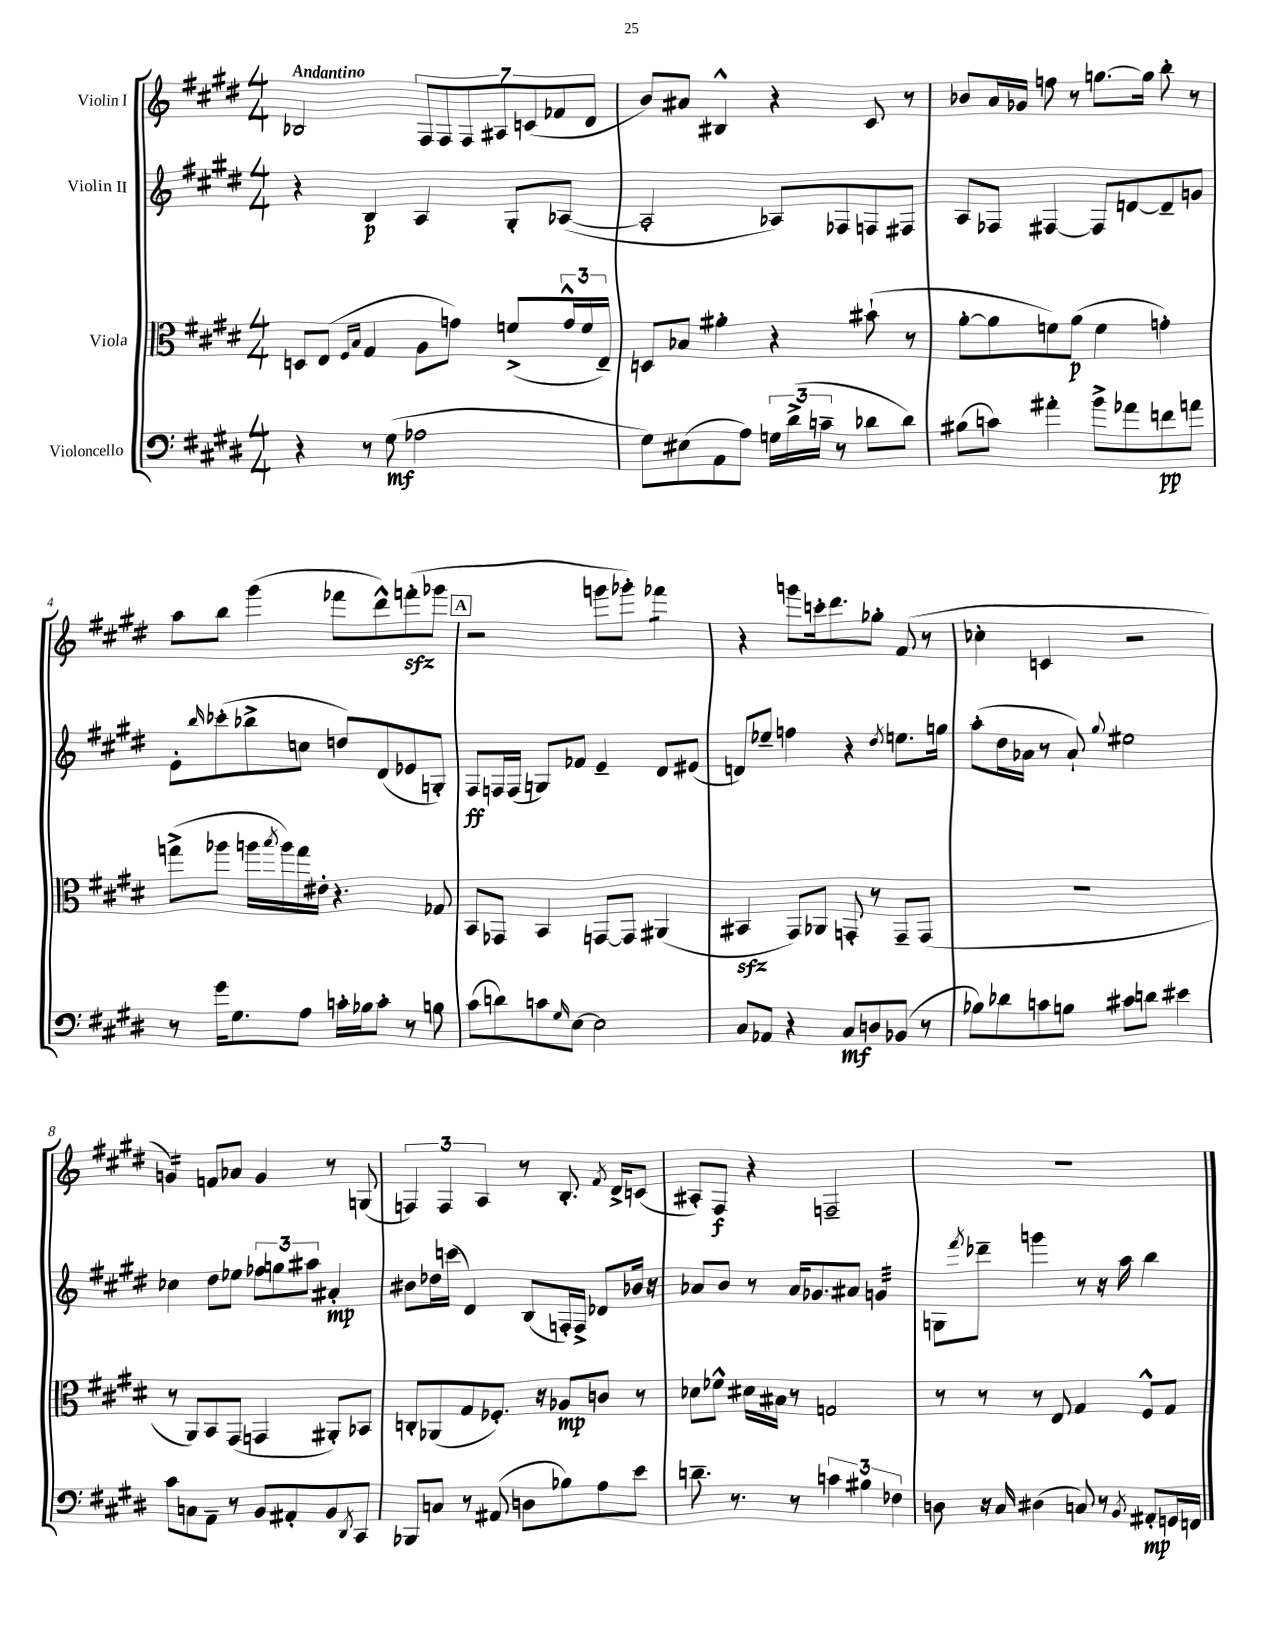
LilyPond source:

<<
\new StaffGroup <<
\new Staff = "s0" \with { instrumentName = "Violin I" } {
    \clef treble \key e \major \numericTimeSignature \time 4/4 \tempo "Andantino"
    bes2 \tuplet 7/4 { fis8 fis8 fis8 ais8 c'8( fes'8 dis'8 } |
    b'8) ais'8 bis4-^ r4 cis'8 r8 |
    bes'8 a'16 ges'16 f''8 r8 g''8.~ g''16 b''8-. r8 |
    a''8 b''8 gis'''4( fes'''8 dis'''8-^) f'''8-.\sfz( ges'''8 |
    \mark \markup { \box "A" } r2 g'''8 ges'''8-.) fes'''4:8 |
    r4 g'''8 c'''16-. dis'''8. ges''8-. fis'8( r8 |
    ces''4-. c'4 r2 |
    g'4:16) f'8 aes'8 g'4 r8 g8( |
    \tuplet 3/2 { f4) f4 a4 } r8 b8.-. \acciaccatura { fis'8 } dis'16-> c'8( |
    ais8-.) fis8\f r4 f2-- |
    R1 \bar "|." |
}
\new Staff = "s1" \with { instrumentName = "Violin II" } {
    \clef treble \key e \major \numericTimeSignature \time 4/4
    r4 b4\p a4 gis8-. aes8~( |
    aes2-. aes8) fes8 f8 fis8 |
    a8 fes8 fis4~ fis8 d'8~ d'8-- g'8 |
    e'8-. \grace { b''16 } ces'''8-.( bes''8-> c''8 d''8) dis'8( ees'8 g8-.) |
    \mark \markup { \box "A" } fis8\ff f16 f16( g8) fes'8 e'4-- dis'8 eis'8( |
    d'8) ees''8-- f''4 r4 \acciaccatura { dis''8 } e''8. g''16 |
    a''8-.( dis''16 aes'16 r8 aes'8-!) \appoggiatura { gis''8 } eis''2 |
    ces''4 dis''8 ees''8 \tuplet 3/2 { fes''8 g''8 ais''8 } ais'4-.\mp |
    bis'8 des''16 c'''16( dis'4) b8( f16-.) f16-> des'8 bes'16 r16 |
    aes'8 b'8 r8 aes'16 ges'8. ais'8 g'4:32 |
    g8 \acciaccatura { fis'''8 } des'''8-- g'''4 r8 r16 a''16 b''4 \bar "|." |
}
\new Staff = "s2" \with { instrumentName = "Viola" } {
    \clef alto \key e \major \numericTimeSignature \time 4/4
    d8 e8( \grace { fis16 b16 } gis4 a8 g'8) f'8->( \tuplet 3/2 { g'16-^ f'16 e16--) } |
    d8 bes8 ais'4-. r4 bis'8-!( r8 |
    a'8~-. a'8 f'8) a'8\p( f'4 g'4-.) |
    g''8->( aes''8 a''16 \acciaccatura { b''8 } a''16) g''16 eis'16-. r4. ges8 |
    \mark \markup { \box "A" } b,8 ges,8 b,4 g,8~ g,8 ais,4( |
    bis,4\sfz gis,8) aes,8 g,8-. r8 g,8-- g,8( |
    R1 |
    r8 a,8) b,8 gis,8( g,4 ais,8-.) bes,8 |
    c8-. aes,8( gis8 fes8.-.) r16 aes8\mp c'8 r8 |
    des'8 fes'8-^ dis'16 bis16 r8 g2 |
    r8 r8 r8 e8 gis4 fis8-^ gis8 \bar "|." |
}
\new Staff = "s3" \with { instrumentName = "Violoncello" } {
    \clef bass \key e \major \numericTimeSignature \time 4/4
    r4 r8 gis8\mf( aes2 |
    gis8) eis8( a,8 a8) \tuplet 3/2 { g16 dis'16->( c'16-- } r8 des'8 des'8) |
    bis8( c'8) ais'4-. b'8-> aes'8 f'8\pp a'8 |
    r8 gis'16 gis8. a8 c'16-. bes16 c'8-. r8 b8 |
    \mark \markup { \box "A" } cis'8( d'8) c'8 \grace { gis16 } e8~ e2 |
    cis8 aes,8 r4 cis8\mf d8 bes,8( r8 |
    bes8) des'8 c'8 b8 cis'8 d'8 eis'4 |
    cis'8 c8 a,8-- r8 b,8 ais,8-. b,8 \acciaccatura { dis,8 } cis,8 |
    bes,,8 c8 r8 ais,8( d8 bes8) a8 e'8 |
    d'8.-- r8. r8 \tuplet 3/2 { c'4 bis4 fes4 } |
    d8 r16 cis16 dis4( c8) r8 \acciaccatura { b,8 } ais,8-.\mp g,16 f,16 \bar "|." |
}
>>
>>
